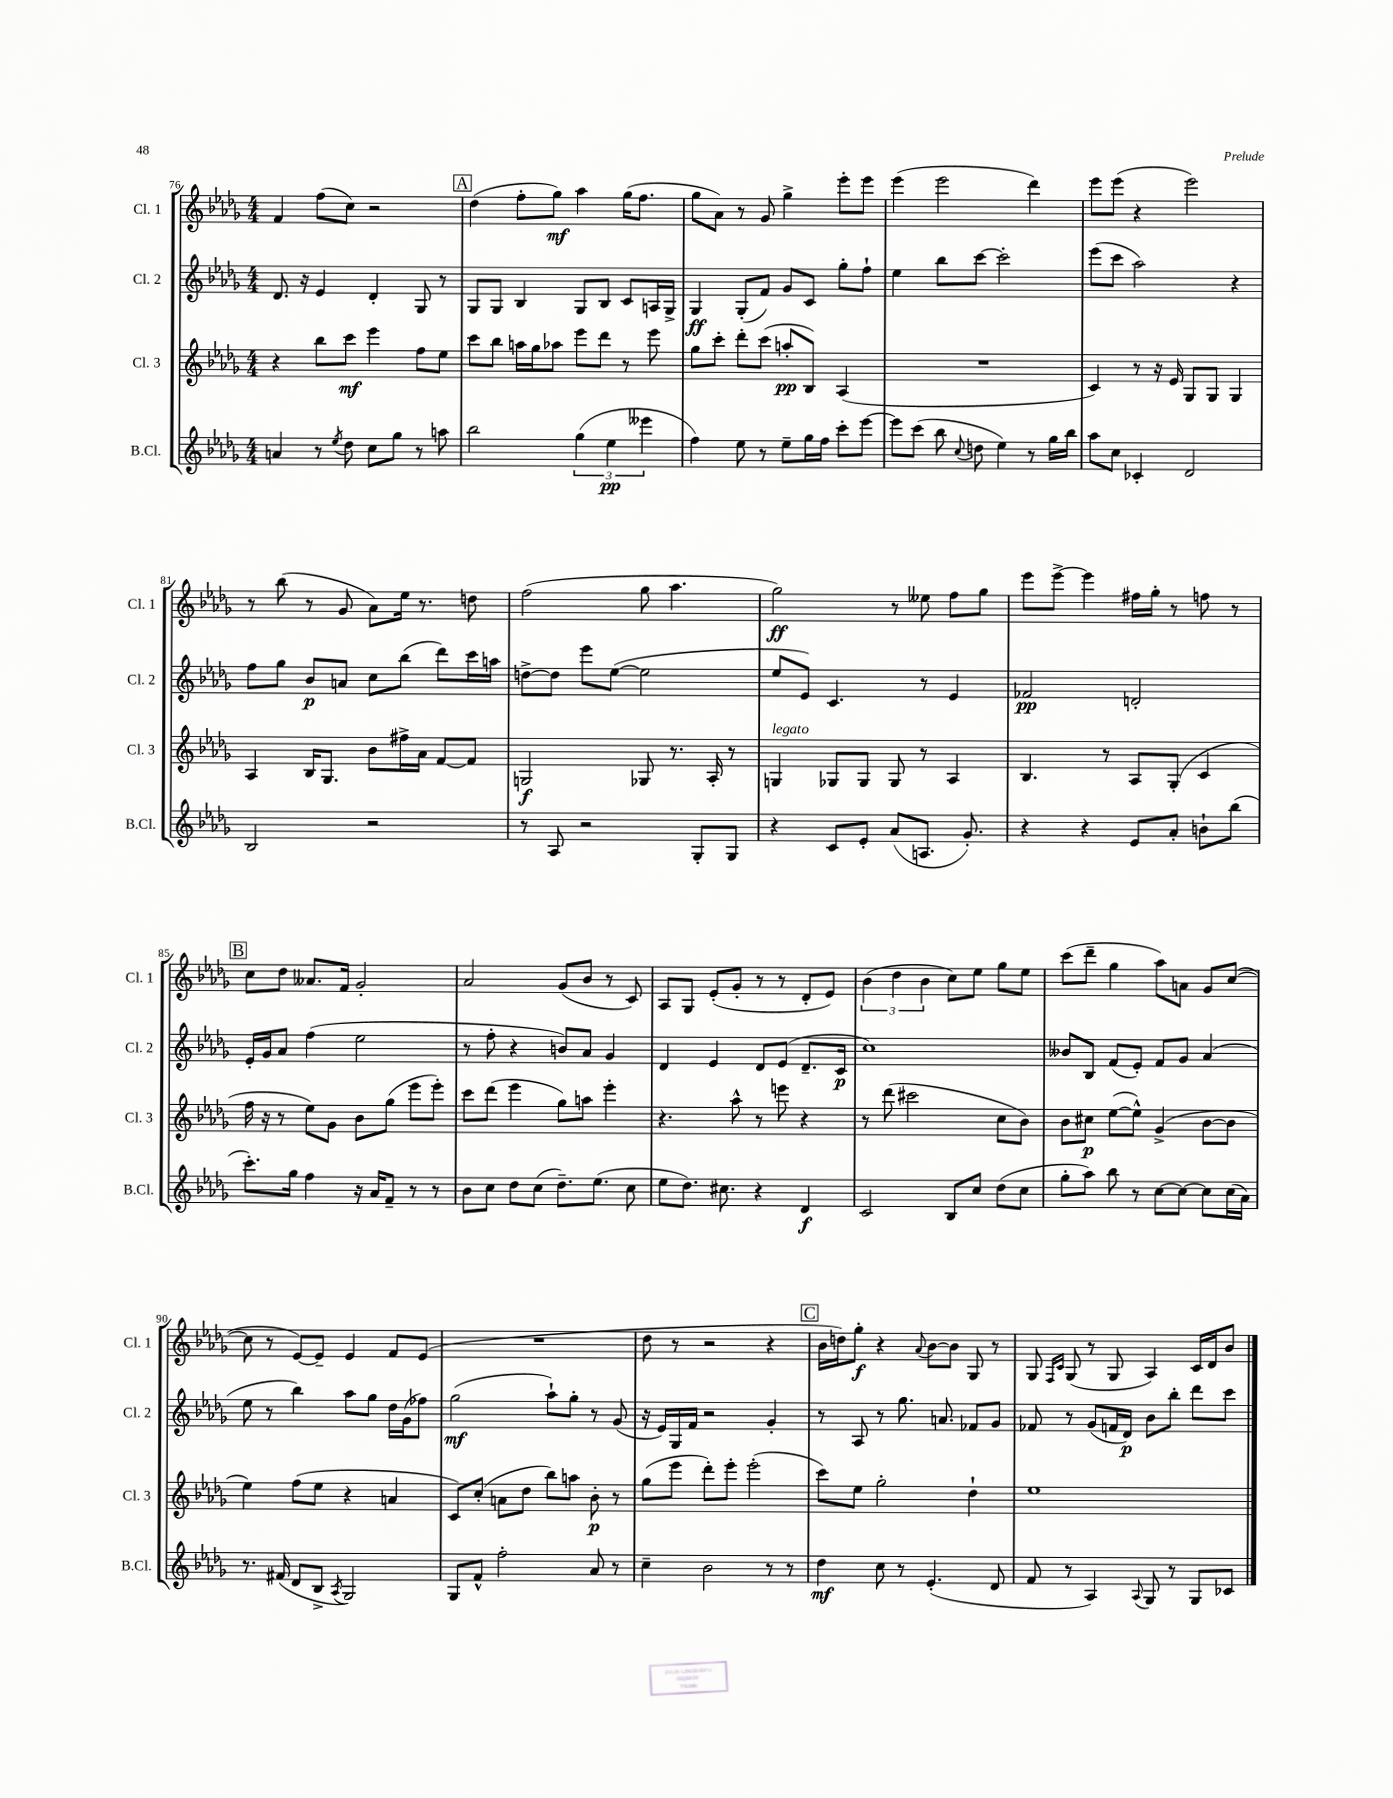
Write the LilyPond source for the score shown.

<<
\new StaffGroup <<
\new Staff = "s0" \with { instrumentName = "Cl. 1" shortInstrumentName = "Cl. 1" } {
    \clef treble \key des \major \numericTimeSignature \time 4/4
    \autoBeamOff f'4 f''8[( c''8]) r2 |
    \mark \markup { \box "A" } des''4( f''8[-. ges''8]\mf) aes''4 ges''16[( f''8.] |
    ges''8[ aes'8]) r8 ges'8 ges''4-> ees'''8[-. ees'''8] |
    ees'''4( ees'''2 des'''4) |
    ees'''8[ ees'''8]( r4 ees'''2) |
    r8 bes''8( r8 ges'8 aes'8[) ees''16] r8. d''8 |
    f''2( ges''8 aes''4. |
    ges''2\ff) r8 eeses''8 f''8[ ges''8] |
    ees'''8[ ees'''8]~-> ees'''4 fis''16[ ges''16]-. r8 f''8 r8 |
    \mark \markup { \box "B" } c''8[ des''8] aeses'8.[ f'16] ges'2-. |
    aes'2 ges'8[( bes'8] r8 c'8) |
    aes8[ ges8] ees'8[-.( ges'8]-. r8 r8 des'8[-. ees'8]) |
    \tuplet 3/2 { bes'4( des''4 bes'4 } c''8[) ees''8] ges''8[ ees''8] |
    c'''8[( des'''8]-- ges''4 aes''8[) a'8] ges'8[ c''8]~( |
    c''8 r8 ees'8[~) ees'8]-- ees'4 f'8[ ees'8]( |
    R1 |
    des''8 r8 r2 r4 |
    \mark \markup { \box "C" } bes'16[ d''16) ges''8]-.\f r4 \appoggiatura { aes'8 } bes'8[~ bes'8] ges8 r8 |
    ges8 \grace { f16[ c'16] } ges8( r8 ges8 aes4) c'16[ des'16 bes'8] \bar "|." |
}
\new Staff = "s1" \with { instrumentName = "Cl. 2" shortInstrumentName = "Cl. 2" } {
    \clef treble \key des \major \numericTimeSignature \time 4/4
    \autoBeamOff des'8. r16 ees'4 des'4-. ges8 r8 |
    \mark \markup { \box "A" } ges8[ ges8] bes4 ges8[ bes8] c'8[ a16 ges16]-> |
    ges4\ff ges8[-.( f'8]) ges'8[ c'8] ges''8[-. f''8]-! |
    ees''4 bes''8[ c'''8]~ c'''2-. |
    ees'''8[( c'''8] aes''2) r4 |
    f''8[ ges''8] bes'8[\p a'8] c''8[ bes''8]( des'''8[) c'''16 a''16] |
    d''8[~-> d''8] ees'''8[ ees''8]~( ees''2 |
    ees''8[ ees'8]) c'4. r8 ees'4 |
    fes'2\pp d'2-. |
    \mark \markup { \box "B" } ees'16[-. ges'16 aes'8] f''4( ees''2 |
    r8 f''8-. r4 b'8[) aes'8] ges'4 |
    des'4 ees'4 des'8[ ees'8]( des'8.[-- c'16]\p |
    c''1) |
    beses'8[ bes8] f'8[( ees'8]-.) f'8[ ges'8] aes'4( |
    ees''8 r8 bes''4) aes''8[ ges''8] des''16[ ges'16( fes''8]) |
    ges''2\mf( aes''8[-!) ges''8]-. r8 ges'8( |
    r16 ees'16[) ges16 f'16] r2 ges'4-. |
    \mark \markup { \box "C" } r8 aes8 r8 ges''8. a'8. fes'8[ ges'8] |
    fes'8 r8 ges'8[( f'16 des'16]\p) bes'8[ bes''8]-. des'''8[ c'''8] \bar "|." |
}
\new Staff = "s2" \with { instrumentName = "Cl. 3" shortInstrumentName = "Cl. 3" } {
    \clef treble \key des \major \numericTimeSignature \time 4/4
    \autoBeamOff r4 bes''8[ c'''8]\mf ees'''4 f''8[ ees''8] |
    \mark \markup { \box "A" } c'''8[ bes''8] a''16[ ges''16 aes''8] ees'''8[ des'''8] r8 ees'''8 |
    ges''8[ c'''8]-. des'''8[-. c'''8]( a''8[-.\pp bes8]) aes4( |
    R1 |
    c'4) r8 r16 ees'16 ges8[ ges8] ges4 |
    aes4 bes16[ ges8.] bes'8[ fis''16-> aes'16] f'8[~ f'8] |
    g2\f ges8 r8. aes16-. r8 |
    g4^\markup { \italic "legato" } ges8[ ges8] ges8 r8 aes4 |
    bes4. r8 aes8[ ges8]-.( c'4 |
    \mark \markup { \box "B" } f''16 r16 r8 ees''8[) ges'8] bes'8[ ges''8]( ees'''8[ ees'''8]-.) |
    c'''8[ des'''8]( ees'''4 ges''8[) a''8] ees'''4-. |
    r4. aes''8-^ r8 e'''8 r4 |
    r8 des'''8( cis'''2 c''8[ bes'8]) |
    bes'8[ cis''8]\p ees''8[~( ees''8]-^) ges'4->( bes'8[~ bes'8] |
    ees''4) f''8[( ees''8] r4 a'4 |
    c'8[) c''8]-.( a'8[ des''8] bes''8[) a''8] bes'8-.\p r8 |
    ges''8[( ees'''8] des'''8[-.) ees'''8]-. ees'''2-.( |
    \mark \markup { \box "C" } c'''8[) ees''8] ges''2-. des''4-! |
    ees''1 \bar "|." |
}
\new Staff = "s3" \with { instrumentName = "B.Cl." shortInstrumentName = "B.Cl." } {
    \clef treble \key des \major \numericTimeSignature \time 4/4
    \autoBeamOff a'4 r8 \acciaccatura { ees''8 } des''8 c''8[ ges''8] r8 a''8 |
    \mark \markup { \box "A" } bes''2 \tuplet 3/2 { ges''4( ees''4\pp eeses'''4 } |
    f''4) ees''8 r8 ees''8[-- ges''16 f''16] c'''8[-. ees'''8]~ |
    ees'''8[ c'''8]( bes''8 \appoggiatura { c''8 } d''8 ees''4) r8 ges''16[ bes''16] |
    aes''8[ c''8] ces'4-. des'2 |
    bes2 r2 |
    r8 aes8 r2 ges8[-. ges8] |
    r4 c'8[ ees'8]-. aes'8[( a8.] ges'8.-.) |
    r4 r4 ees'8[ aes'8]-. b'8[-! bes''8]( |
    \mark \markup { \box "B" } c'''8.[-.) ges''16] f''4 r16 aes'16[ f'8]-- r8 r8 |
    bes'8[ c''8] des''8[ c''8]( des''8.[--) ees''8.]( c''8 |
    ees''8[ des''8.]) cis''8. r4 des'4\f |
    c'2 bes8[ c''8] des''8[( c''8] |
    ges''8[-. aes''8]) bes''8 r8 c''8[~ c''8]~ c''8[ c''16( aes'16]) |
    r8. fis'16( des'8[ bes8]-> \acciaccatura { aes8 } ges2) |
    ges8[ f'8]-^ f''2-. aes'8 r8 |
    c''4-- bes'2 r8 r8 |
    \mark \markup { \box "C" } des''4\mf c''8 r8 ees'4.-.( des'8 |
    f'8 r8 aes4) \appoggiatura { aes8 } ges8 r8 ges8[ ces'8] \bar "|." |
}
>>
>>
\layout { \context { \Score currentBarNumber = #76 } }
